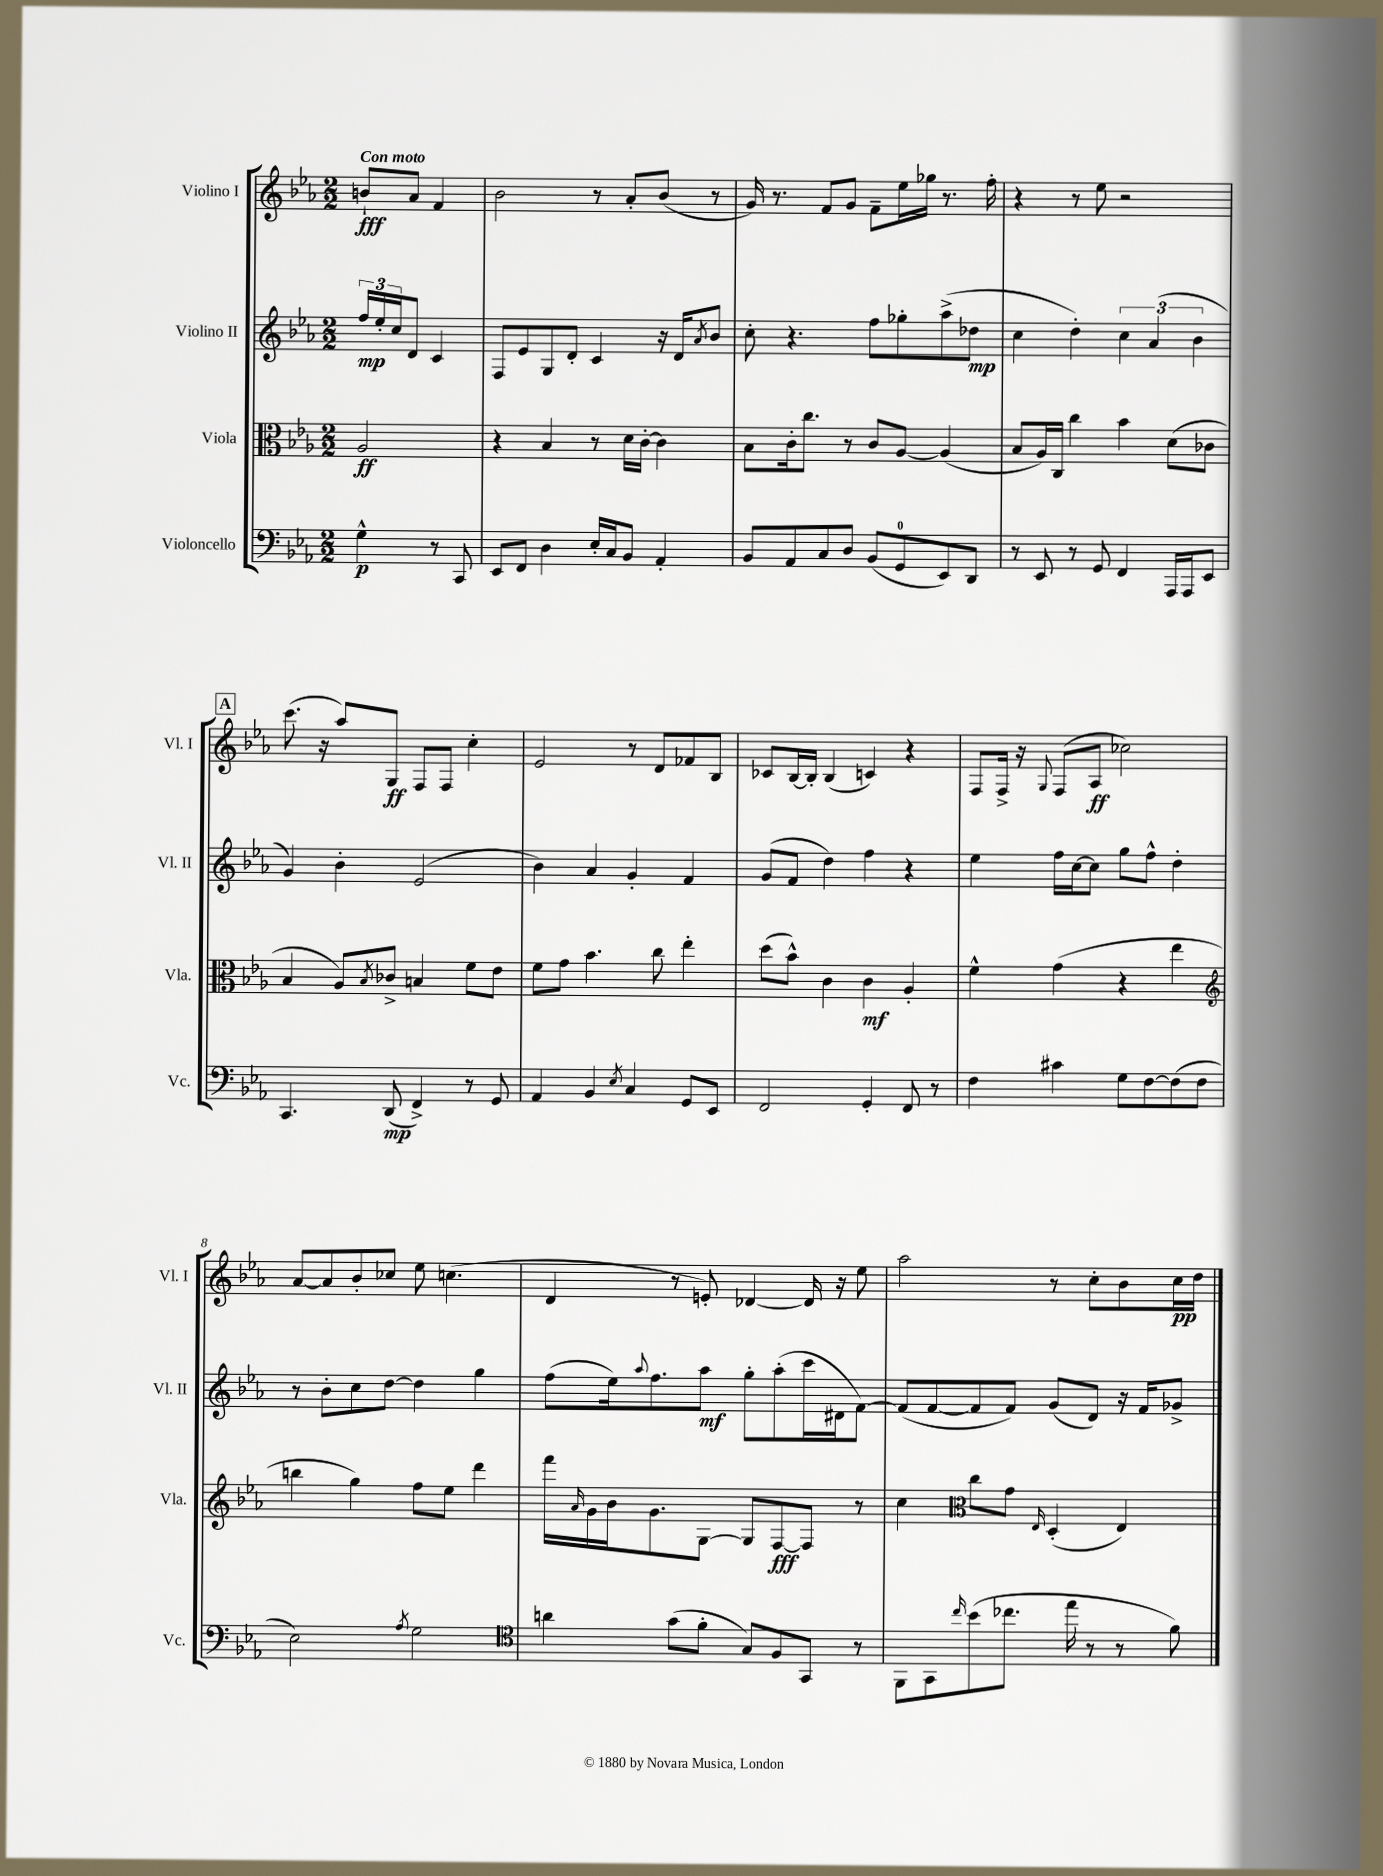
<<
\new StaffGroup <<
\new Staff = "s0" \with { instrumentName = "Violino I" shortInstrumentName = "Vl. I" } {
    \clef treble \key ees \major \numericTimeSignature \time 2/2 \partial 2 \tempo "Con moto"
    b'8-!\fff aes'8 f'4 |
    bes'2 r8 aes'8-. bes'8( r8 |
    g'16) r8. f'8 g'8 f'8-- ees''16 ges''16 r8. f''16-. |
    r4 r8 ees''8 r2 |
    \mark \markup { \box "A" } c'''8.( r16 aes''8) g8\ff f8 f8 c''4-. |
    ees'2 r8 d'8 fes'8 bes8 |
    ces'8 bes16~ bes16-. bes4( c'4) r4 |
    f8 f16-> r16 \appoggiatura { g8 } f8( aes8\ff ces''2) |
    aes'8~ aes'8 bes'8-. ces''8 ees''8 c''4.( |
    d'4 r8 e'8-.) des'4~ des'16 r16 ees''8 |
    aes''2 r8 c''8-. bes'8 c''16\pp d''16 \bar "|." |
}
\new Staff = "s1" \with { instrumentName = "Violino II" shortInstrumentName = "Vl. II" } {
    \clef treble \key ees \major \numericTimeSignature \time 2/2 \partial 2
    \tuplet 3/2 { f''16\mp ees''16-. c''16 } d'8 c'4 |
    f8 ees'8 g8 d'8-. c'4 r16 d'16 \acciaccatura { aes'8 } bes'8 |
    c''8-. r4. f''8 ges''8-. aes''8->( des''8\mp |
    c''4 d''4-.) \tuplet 3/2 { c''4 aes'4( bes'4 } |
    \mark \markup { \box "A" } g'4) bes'4-. ees'2( |
    bes'4) aes'4 g'4-. f'4 |
    g'8( f'8 d''4) f''4 r4 |
    ees''4 f''16 c''16~ c''8 g''8 f''8-^ d''4-. |
    r8 bes'8-. c''8 d''8~ d''4 g''4 |
    f''8( ees''16) \appoggiatura { aes''8 } f''8. aes''8\mf g''8-. aes''8-.( c'''16 dis'16 f'8~) |
    f'8( f'8~ f'8 f'8) g'8( d'8) r16 f'16 ges'8-> \bar "|." |
}
\new Staff = "s2" \with { instrumentName = "Viola" shortInstrumentName = "Vla." } {
    \clef alto \key ees \major \numericTimeSignature \time 2/2 \partial 2
    aes2\ff |
    r4 bes4 r8 d'16 c'16~-. c'4 |
    bes8 c'16-. c''8. r8 c'8 aes8~ aes4( |
    bes8 aes16) c16 c''4 bes'4 d'8( ces'8 |
    \mark \markup { \box "A" } bes4 aes8) \acciaccatura { bes8 } ces'8-> b4 f'8 ees'8 |
    f'8 g'8 bes'4. c''8 ees''4-. |
    d''8( bes'8-^) c'4 c'4\mf aes4-. |
    f'4-^ g'4( r4 ees''4 |
    \clef treble b''4 g''4) f''8 ees''8 d'''4 |
    f'''16 \grace { aes'16 } g'16 bes'16 g'8. g8~ g8 f8~\fff f8 r8 |
    c''4 \clef alto c''8 g'8 \grace { ees16 } d4-.( ees4) \bar "|." |
}
\new Staff = "s3" \with { instrumentName = "Violoncello" shortInstrumentName = "Vc." } {
    \clef bass \key ees \major \numericTimeSignature \time 2/2 \partial 2
    g4-^\p r8 c,8 |
    ees,8 f,8 d4 ees16-. c16 bes,8 aes,4-. |
    bes,8 aes,8 c8 d8 bes,8( g,8-0 ees,8) d,8 |
    r8 ees,8 r8 g,8 f,4 aes,,16 aes,,16 ees,8 |
    \mark \markup { \box "A" } c,4. d,8\mp( f,4->) r8 g,8 |
    aes,4 bes,4 \acciaccatura { ees8 } c4 g,8 ees,8 |
    f,2 g,4-. f,8 r8 |
    f4 cis'4 g8 f8~ f8( f8 |
    ees2) \acciaccatura { aes8 } g2 |
    \clef tenor a'4 g'8( f'8-. g8) f8 g,8 r8 |
    f,8 g,8 \grace { c''16 } bes'8( ces''8. ees''16 r8 r8 f'8) \bar "|." |
}
>>
>>
